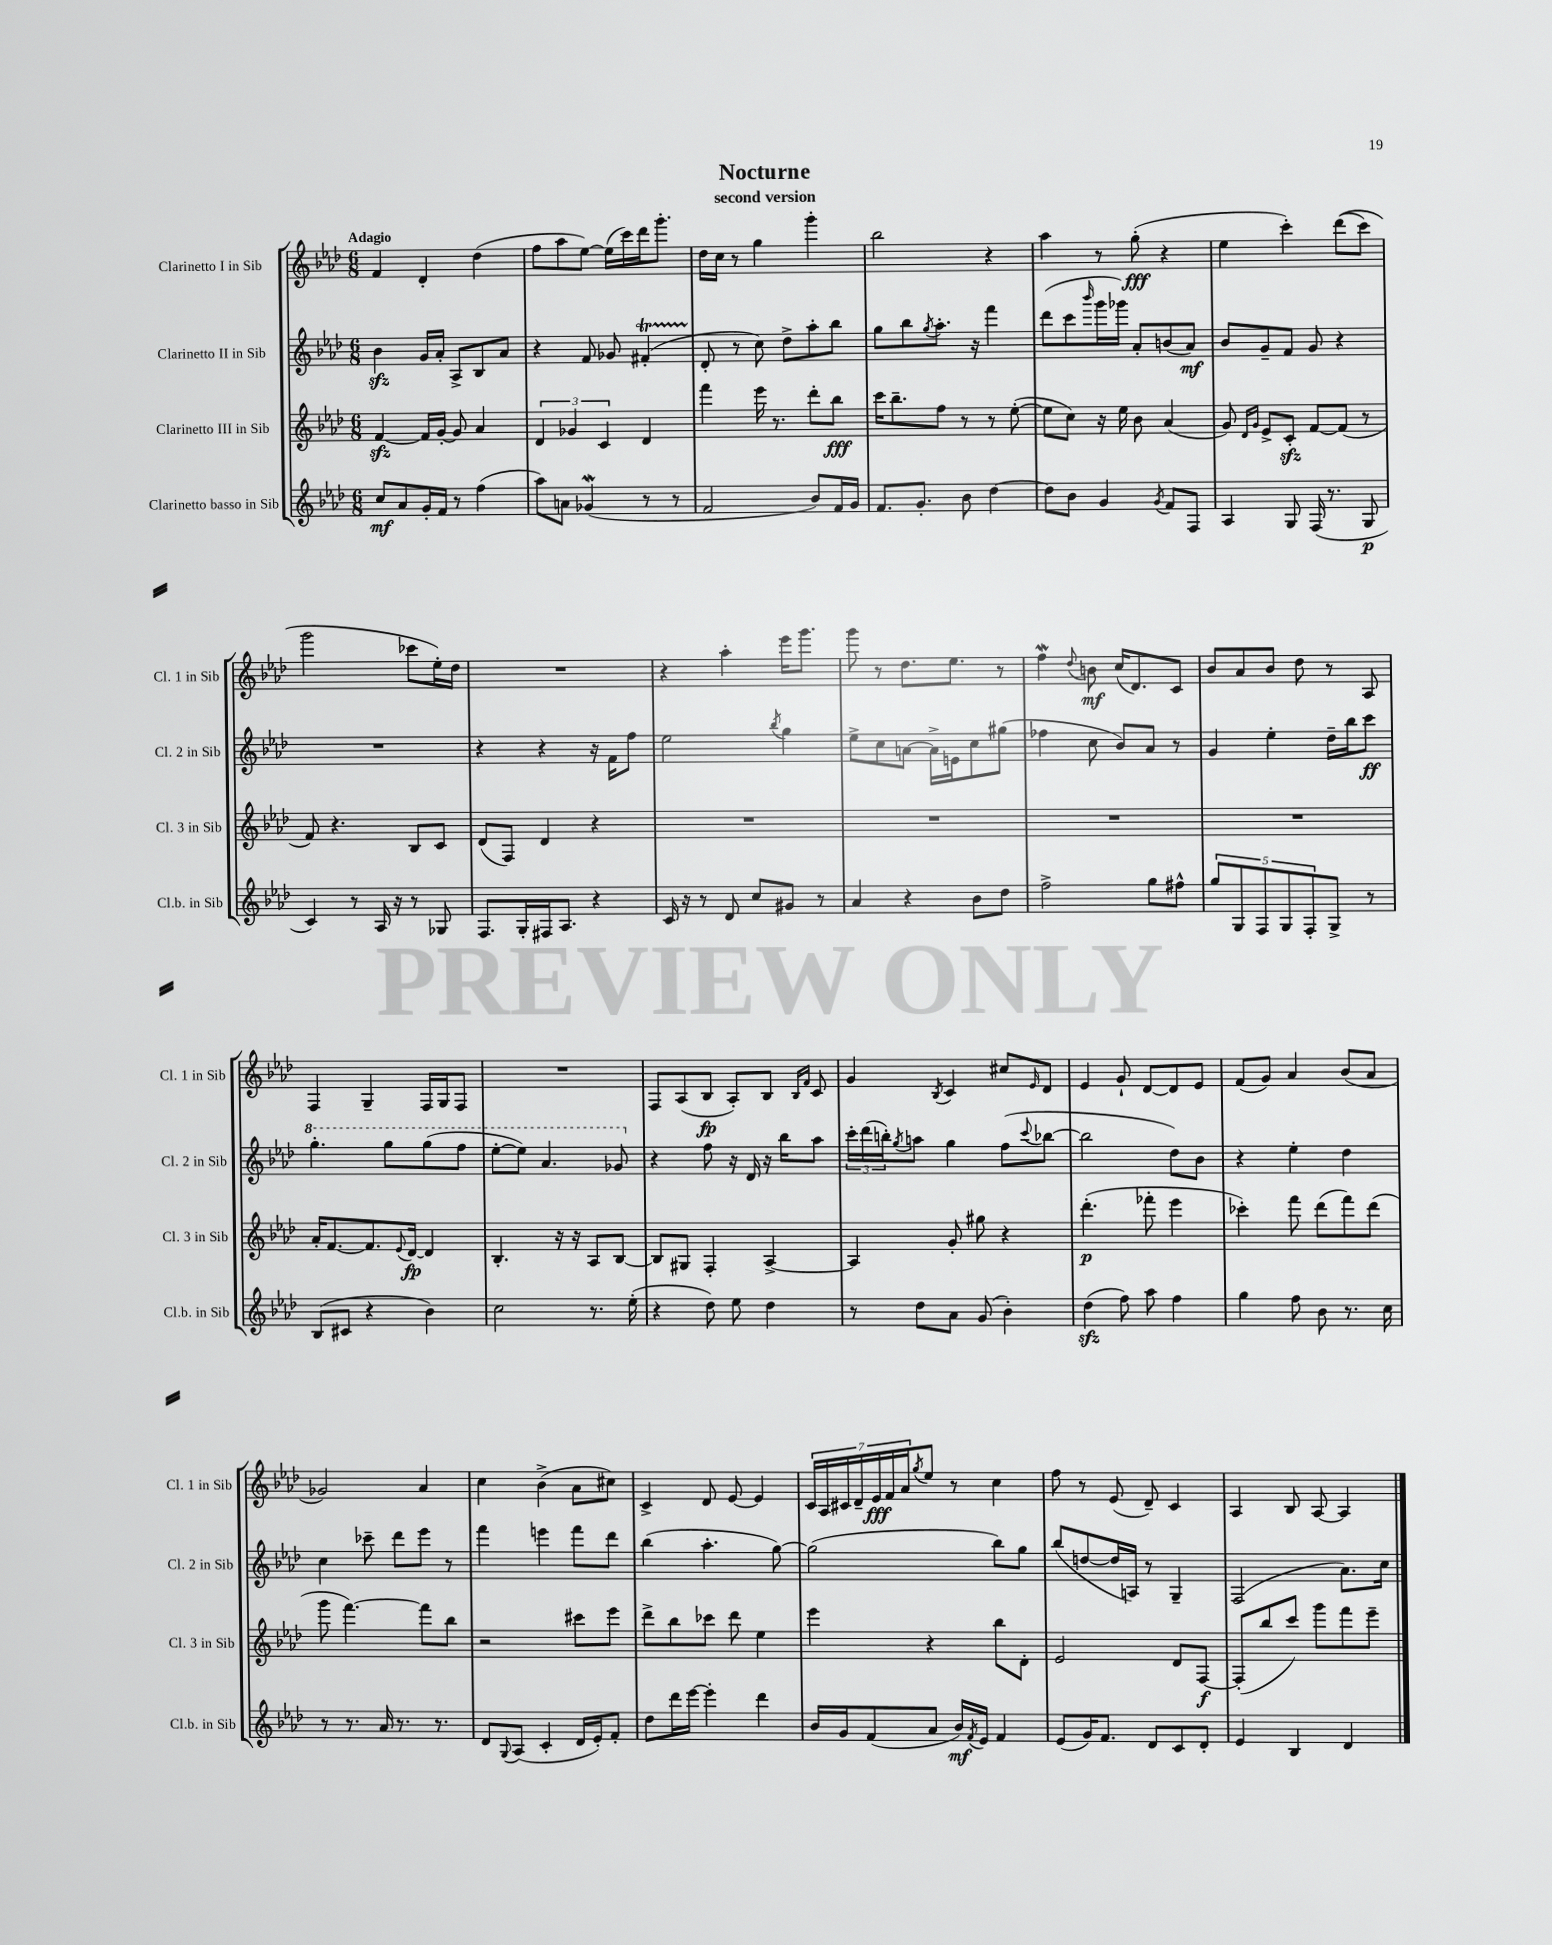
\header { title = "Nocturne" subtitle = "second version" }
<<
\new StaffGroup <<
\new Staff = "s0" \with { instrumentName = "Clarinetto I in Sib" shortInstrumentName = "Cl. 1 in Sib" } {
    \clef treble \key aes \major \numericTimeSignature \time 6/8 \tempo "Adagio"
    f'4 des'4-. des''4( |
    f''8 aes''8 ees''8~) ees''16( c'''16) des'''16 g'''8.-. |
    des''16 c''16 r8 g''4 g'''4-. |
    bes''2 r4 |
    aes''4 r8 g''8-.\fff( r4 |
    ees''4 c'''4-.) des'''8(\( c'''8) |
    g'''2 ces'''8 ees''16-.\) des''16 |
    R2. |
    r4 aes''4-. ees'''16 g'''8. |
    g'''8 r8 des''8. ees''8. r8 |
    f''4\mordent \appoggiatura { des''8 } b'8\mf c''16( des'8.) c'8 |
    bes'8 aes'8 bes'8 des''8 r8 aes8 |
    f4 g4-- f16 g16 f8 |
    R2. |
    f8 aes8( bes8\fp aes8-.) bes8 \grace { bes16 f'16 } c'8 |
    g'4 \acciaccatura { bes8 } c'4 cis''8 \grace { ees'16 } des'8 |
    ees'4 g'8-! des'8~ des'8 ees'8 |
    f'8( g'8) aes'4 bes'8( aes'8 |
    ges'2) aes'4 |
    c''4 bes'4->( aes'8 cis''8) |
    c'4-> des'8 ees'8~ ees'4 |
    \tuplet 7/4 { c'16 aes16 cis'16 des'16-- ees'16\fff f'16 aes'16 } \acciaccatura { g''8 } ees''8 r8 c''4 |
    f''8 r8 ees'8( des'8--) c'4 |
    aes4 bes8 aes8~ aes4 \bar "|." |
}
\new Staff = "s1" \with { instrumentName = "Clarinetto II in Sib" shortInstrumentName = "Cl. 2 in Sib" } {
    \clef treble \key aes \major \numericTimeSignature \time 6/8
    bes'4\sfz g'16 aes'16-. aes8-> bes8 aes'8 |
    r4 f'8 ges'8 fis'4-.\startTrillSpan( |
    des'8-.\stopTrillSpan r8 c''8) des''8-> aes''8-. bes''8 |
    g''8 bes''8 \acciaccatura { g''8 } aes''8.-. r16 f'''4 |
    des'''8( c'''8 \grace { bes'''16 } g'''16 ges'''16) aes'8-. b'8( aes'8\mf) |
    bes'8 g'8-- f'8 g'8 r4 |
    R2. |
    r4 r4 r16 f'16 f''8 |
    ees''2 \acciaccatura { bes''8 } g''4 |
    ees''8-> c''8 a'8~ a'16-> e'16 c''8 gis''8( |
    fes''4 c''8 bes'8) aes'8 r8 |
    g'4 ees''4-. des''16-- bes''16 c'''8\ff |
    \ottava #1 g'''4.-. g'''8 g'''8( f'''8 |
    ees'''8~-. ees'''8) aes''4. ges''8 \ottava #0 |
    r4 f''8 r16 des'16 r16 bes''16 aes''8 |
    \tuplet 3/2 { c'''16-. des'''16( b''16-.) } \acciaccatura { g''8 } a''8 g''4 f''8( \appoggiatura { c'''8 } bes''8~ |
    bes''2 des''8) bes'8 |
    r4 ees''4-. des''4 |
    c''4 ces'''8-- des'''8 ees'''8 r8 |
    f'''4 e'''4 f'''8 des'''8 |
    bes''4( aes''4.-. g''8~) |
    g''2( bes''8) g''8 |
    bes''8( d''8~ d''16 a16) r8 g4-- |
    f2( aes'8.) c''16 \bar "|." |
}
\new Staff = "s2" \with { instrumentName = "Clarinetto III in Sib" shortInstrumentName = "Cl. 3 in Sib" } {
    \clef treble \key aes \major \numericTimeSignature \time 6/8
    f'4~\sfz f'16 g'16~-. g'8 aes'4 |
    \tuplet 3/2 { des'4 ges'4 c'4 } des'4 |
    f'''4 ees'''16 r8. des'''8-. bes''8\fff |
    c'''16 bes''8.-- f''8 r8 r8 ees''8~-.( |
    ees''8 c''8) r16 ees''16 bes'8 aes'4( |
    g'8) \grace { des'16 g'16 } ees'8-> c'8-.\sfz f'8~ f'8( r8 |
    f'8) r4. bes8 c'8 |
    des'8( f8) des'4 r4 |
    R2. |
    R2. |
    R2. |
    R2. |
    aes'16-. f'8.~ f'8. \appoggiatura { ees'8 } des'16~\fp des'4 |
    bes4.-. r16 r16 aes8 bes8~ |
    bes8 gis8 f4-. aes4~-> |
    aes4 g'8-. gis''8 r4 |
    des'''4.-.\p( fes'''8-. ees'''4 |
    ces'''4-.) f'''8 des'''8( f'''8) des'''8( |
    g'''8 f'''4.~) f'''8 bes''8 |
    r2 cis'''8 ees'''8 |
    des'''8-> bes''8 ces'''8 des'''8 ees''4 |
    ees'''4 r4 bes''8 des'8-. |
    ees'2 des'8 f8~\f |
    f8-.( bes''8 c'''8) g'''8 f'''8 ees'''8-- \bar "|." |
}
\new Staff = "s3" \with { instrumentName = "Clarinetto basso in Sib" shortInstrumentName = "Cl.b. in Sib" } {
    \clef treble \key aes \major \numericTimeSignature \time 6/8
    c''8\mf aes'8 g'16-. f'16 r8 f''4( |
    aes''8) a'8 ges'4\mordent( r8 r8 |
    f'2 bes'8) f'16 g'16 |
    f'8. g'8.-. bes'8 des''4~ |
    des''8 bes'8 g'4 \acciaccatura { g'8 } f'8 f8 |
    aes4 g8 f16( r8. g8\p |
    c'4) r8 aes16 r16 r8 ges8 |
    f8. g16-. fis16 aes8. r4 |
    c'16 r16 r8 des'8 c''8 gis'8 r8 |
    aes'4 r4 bes'8 des''8 |
    f''2-> g''8 fis''8-^ |
    \tuplet 5/4 { g''8 g8 f8 g8 f8-. } g8-> r8 |
    bes8( cis'8 r4 bes'4) |
    c''2 r8. ees''16-.( |
    r4 des''8) ees''8 des''4 |
    r8 des''8 aes'8 g'8( bes'4-.) |
    des''4\sfz( f''8) aes''8 f''4 |
    g''4 f''8 bes'8 r8. c''16 |
    r8 r8. aes'16 r8. r8. |
    des'8 \appoggiatura { g8 } aes8( c'4-. des'16 ees'16-.) f'8-. |
    des''8 des'''16 ees'''16~ ees'''4-. des'''4 |
    bes'16 g'16 f'8( aes'8 bes'16\mf) \acciaccatura { f'8 } ees'16 f'4 |
    ees'8( g'16) f'8. des'8 c'8 des'8-. |
    ees'4 bes4 des'4 \bar "|." |
}
>>
>>
\layout { \context { \Score \remove "Bar_number_engraver" } }
